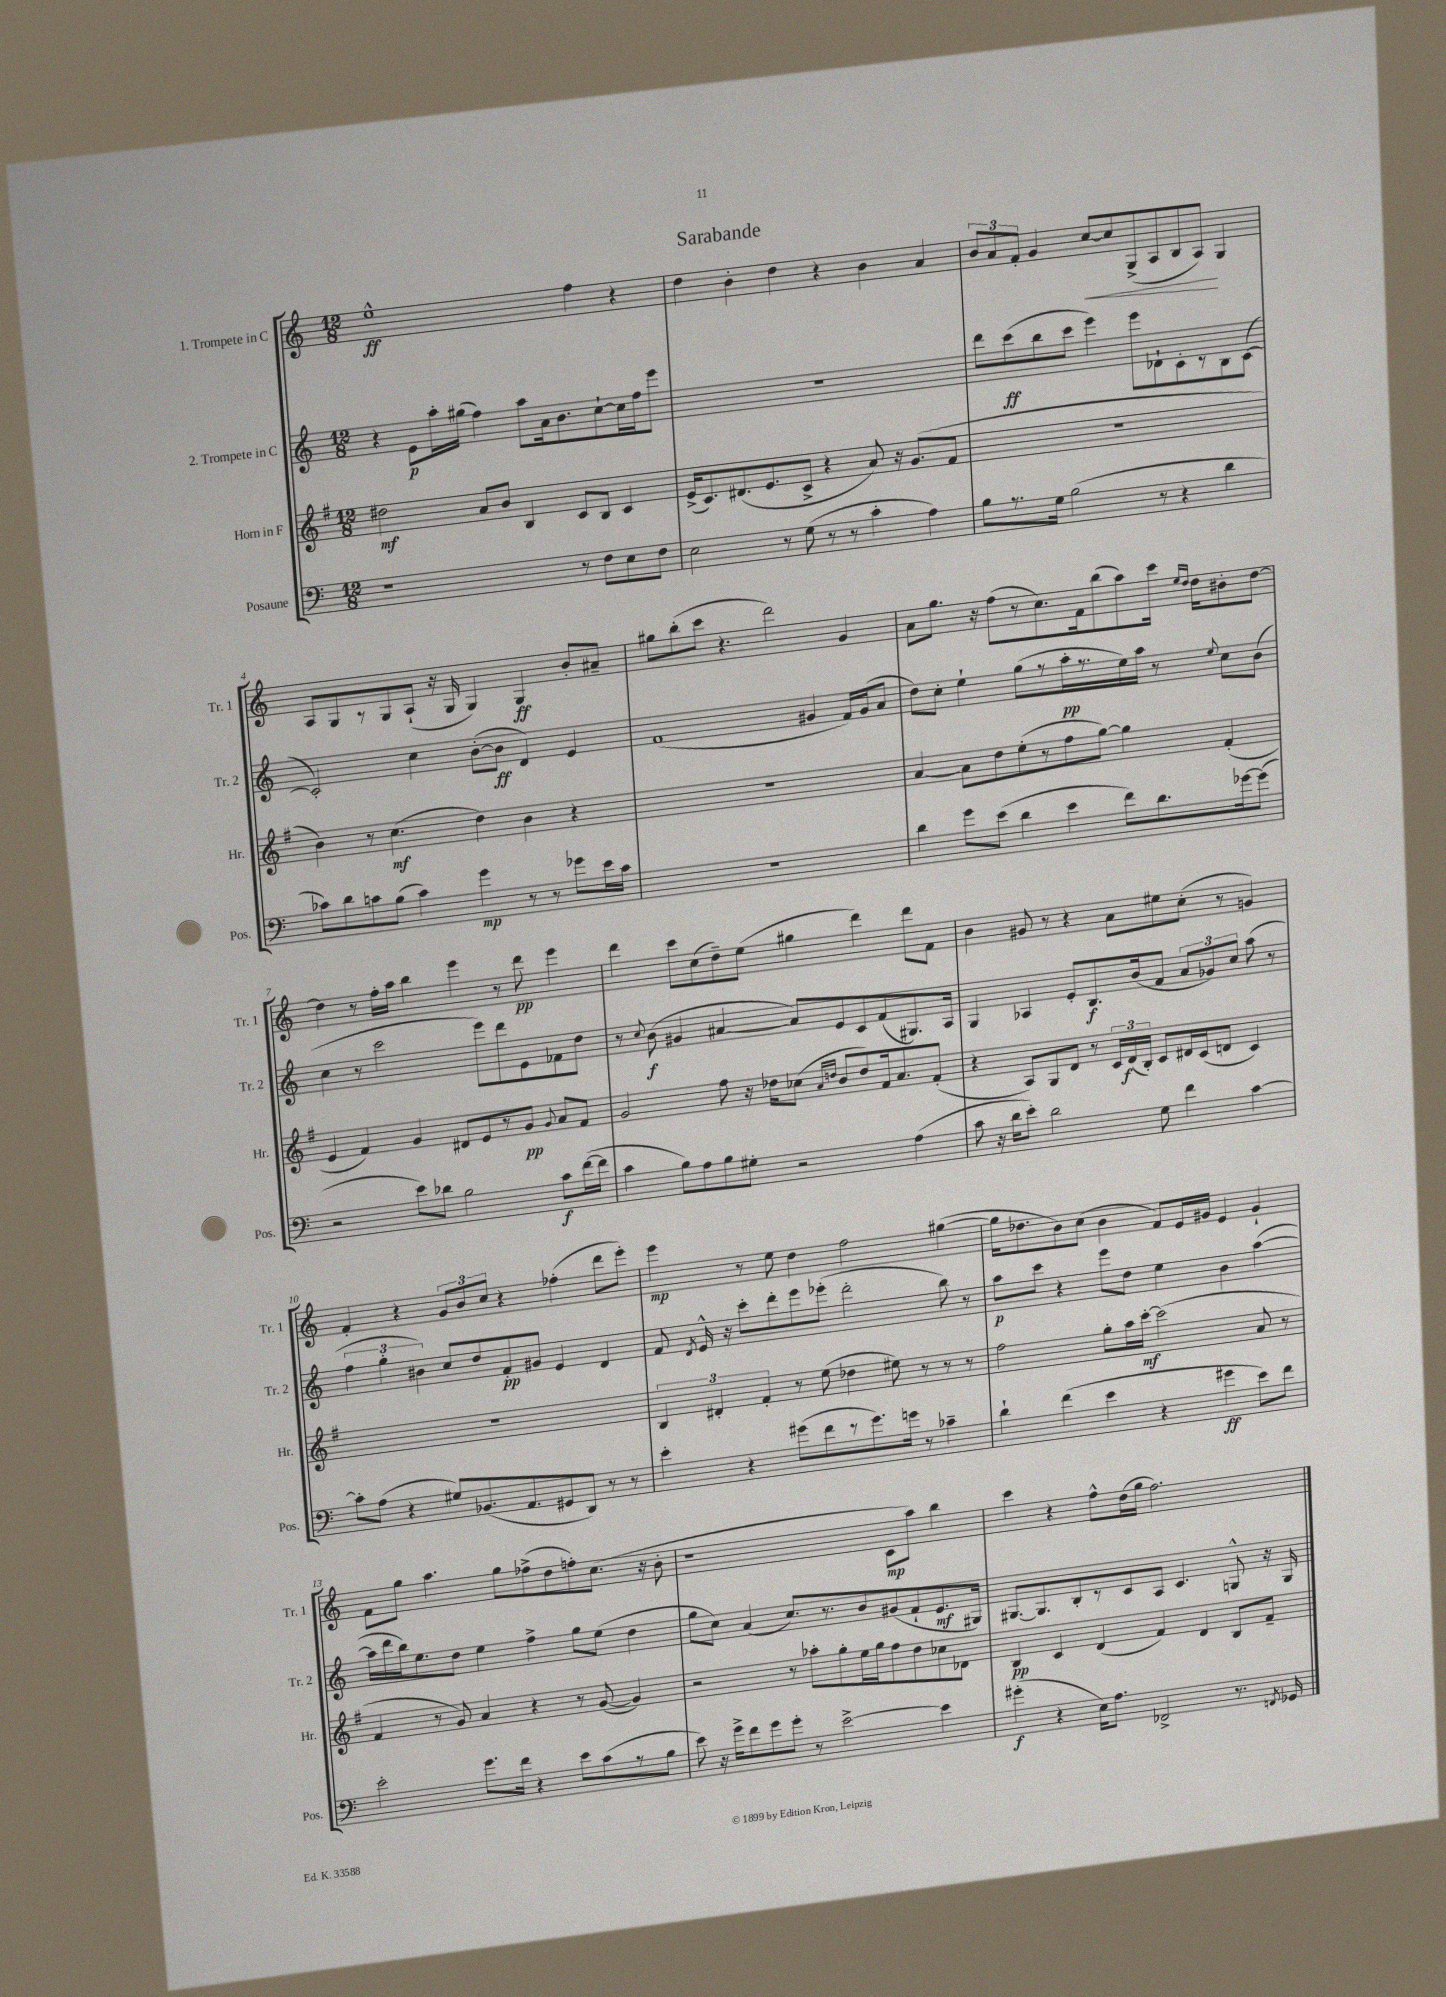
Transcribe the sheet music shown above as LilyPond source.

\header { title = "Sarabande" }
<<
\new StaffGroup <<
\new Staff = "s0" \with { instrumentName = "1. Trompete in C" shortInstrumentName = "Tr. 1" } {
    \clef treble \key c \major \numericTimeSignature \time 12/8
    \autoBeamOff e''1-^\ff f''4 r4 |
    d''4 b'4-. d''4 r4 b'4 a'4 |
    \tuplet 3/2 { b'8[ a'8 f'8]-. } g'4 c''8[~\< c''8 g8->( a8 b8 a8]\!) g4 |
    a8[ g8 r8 g8 a8]-!( r16 g16 g4) g4\ff b'8[-. ais'8]-- |
    gis''8[ b''8-.( c'''8] r4. d'''2) g'4 |
    a'8[ g''8.] r16 f''8[( r8 c''8.) f'16 b''8( a''8) c'''16] \grace { e''16[ d''16] } d''16[ bis'8-. d''8]~ |
    d''4 r8 f''16[-. a''16] b''4 e'''4 r8 d'''8\pp e'''4 |
    d'''4 c'''8[ c''8( d''8--) e''8]( gis''4 d'''4) d'''8[ f'8] |
    b'4 gis'8 r8 r4 a'8[ eis''8 c''8]-.( r8 g'4) |
    f'4-. r4 \tuplet 3/2 { g'8[ b'8 c''8] } r4 fes''4-.( d'''8[ e'''8]-.) |
    e'''4\mp r8 e''8 d''4 f''2 gis''4~( |
    gis''16[ des''8. b'8) c''8]( b'4 f'8[) e'16 gis'16] e'4 gis'4-! |
    f'8[ g''8] a''4. g''8[ fes''8->( d''8 f''8-.) c''8.]( r16 b'8-. |
    r1 c'8[\mp a''8]) b''4 |
    c'''4 r4 f''8[-^ d''16( g''16] f''2.) \bar "|." |
}
\new Staff = "s1" \with { instrumentName = "2. Trompete in C" shortInstrumentName = "Tr. 2" } {
    \clef treble \key c \major \numericTimeSignature \time 12/8
    \autoBeamOff r4 e'8[\p a''16-. gis''16]( f''4) a''8[ a'16 b'8. c''8~-! c''16 f''16 e'''8] |
    R1. |
    d'''8[ c'''8\ff( b''8 c'''8] e'''4) e'''8[ des'8-! c'8-. r8 b8 c'8]~( |
    c'2-.) c''4 b'8[~-.( b'8]\ff d'4) e'4 |
    f'1( gis'4 f'16[) gis'16( a'8] |
    d''8[) c''8]-. e''4-! g''8[( r8 a''16-.\pp r8. e''16) a''16] r8 \appoggiatura { e''8 } c''8[ b'8]( |
    c''4 r8 c'''2 e'''8[) d'''8 e'8 fes'8 d''8] |
    r8 \appoggiatura { c''8 } b'8\f( gis'4 ais'4~ ais'8[) e'8 c'8 f'8( gis8.) a16] |
    g4 aes4 e'8[-. b8.\f b'16( f'8] \tuplet 3/2 { a'8[ ges'8) c''8] } a''8( r8 |
    \tuplet 3/2 { f''4 g''4-. bis'4) } c''8[ d''8 f'8-.\pp gis'8] e'4 d'4 |
    f'8 \acciaccatura { d'8 } e'16-^ r16 c'''8[-. d'''8-. e'''8 ees'''8]-.( d'''2-. b''8) r8 |
    a''8[\p c'''8] r4 e'''8[ d''8] e''4 b'4 a''4~( |
    a''16[ d'''16 b''16) e''8. d''8] e''4 f''4-> g''8[ e''8]( d''4 |
    g''8[ c''8]) a'4( c''8.[) r8. b'8 gis'8( f'8-! e'8.\mf gis16]) |
    gis8.[~ gis8. b8-. r8 c'8 a8] c'4. g8-^ r16 g16 \bar "|." |
}
\new Staff = "s2" \with { instrumentName = "Horn in F" shortInstrumentName = "Hr." } {
    \clef treble \key g \major \numericTimeSignature \time 12/8
    \autoBeamOff dis''2\mf a'8[ b'8] b4 c'8[ b8] c'4 |
    e'16[->( c'8.) dis'8.( e'8. c'8]-> r4 a'8) r16 g'8.[( fis'8] |
    R1. |
    b'4) r8 c''4.\mf( d''4) b'4 r4 |
    R1. |
    a'4~ a'8[ d''8 e''8-.( r8 fis''8 g''8]~) g''4 fis'4-.( |
    e'4 fis'4) g'4 dis'8[ e'8 r8 g'8]\pp \appoggiatura { g'8 } a'8[ fis'8] |
    g'2 fis''8 r16 des''16[ ces''8]( \grace { a'16[ d''16] } b'8[ d''8) fis'16 a'8. fis'8]-.( |
    r4 a8[) g8 d'8] r8 \tuplet 3/2 { c'16[ d'16\f( b16]-.) } c'8[ dis'16 c'16( d'8] c'4) |
    R1. |
    \tuplet 3/2 { b4 dis'4-. fis'4-. } r8 e''8( des''4 eis''8) r8 r8 r8 |
    fis''2 g''8[-. a''16 c'''16]~-.\mf c'''2( a'8 r8 |
    fis'4 r8 g'8) a'4 r4 r8 g'8~( g'4) |
    r2 r8 aes''8[-. g''8-. e''16 g''16 fis''8 d''8 ces''8 des'8] |
    b4\pp c'4 d'4( fis'4) d'4 b8[ fis'8]-- \bar "|." |
}
\new Staff = "s3" \with { instrumentName = "Posaune" shortInstrumentName = "Pos." } {
    \clef bass \key c \major \numericTimeSignature \time 12/8
    \autoBeamOff r1 r8 f8[ e8 f8] |
    e2 r8 g8( r8 r8 c'4-. a4) |
    b8[ r8. g16] b2( r8 r4 d'4 |
    ces'8[) d'8 c'8 b8]( c'4) g'4\mp r8 r8 ges'8[ e'16 c'16] |
    R1. |
    d'4 g'8[ e'8]( d'4 e'4 f'8[) d'8. ges'16~ ges'8]( |
    r2 e'8[) des'8] b2 c'8[\f f'16~( f'16] |
    c'4 b8[) a8 b8 gis8]-. r2 a4( |
    c'8 r16 d'16[ e'8]-.) d'2 g8 f'4 c'4~ |
    c'8[-. a8]( r4 gis8[) bes,8.( a,8. gis,8 d,8]) r8 r8 |
    e'4-. r4 gis'8[( f'8 r8 gis'8.) g'16] r8 ces'4-- |
    d'4-! f'4( e'4 r4 gis'4\ff e'8[) f'8] |
    e'2-. g'8.[ f'16] r4 e'8[ c'8( r8 b8] |
    e'8) r16 g'16[-> f'8 g'8 g'8]-. r8 e'2~-> e'4 |
    gis'4-.\f( r4 e16[) a8.] fes,2-> r8. \acciaccatura { f,8 } ges,16 \bar "|." |
}
>>
>>
